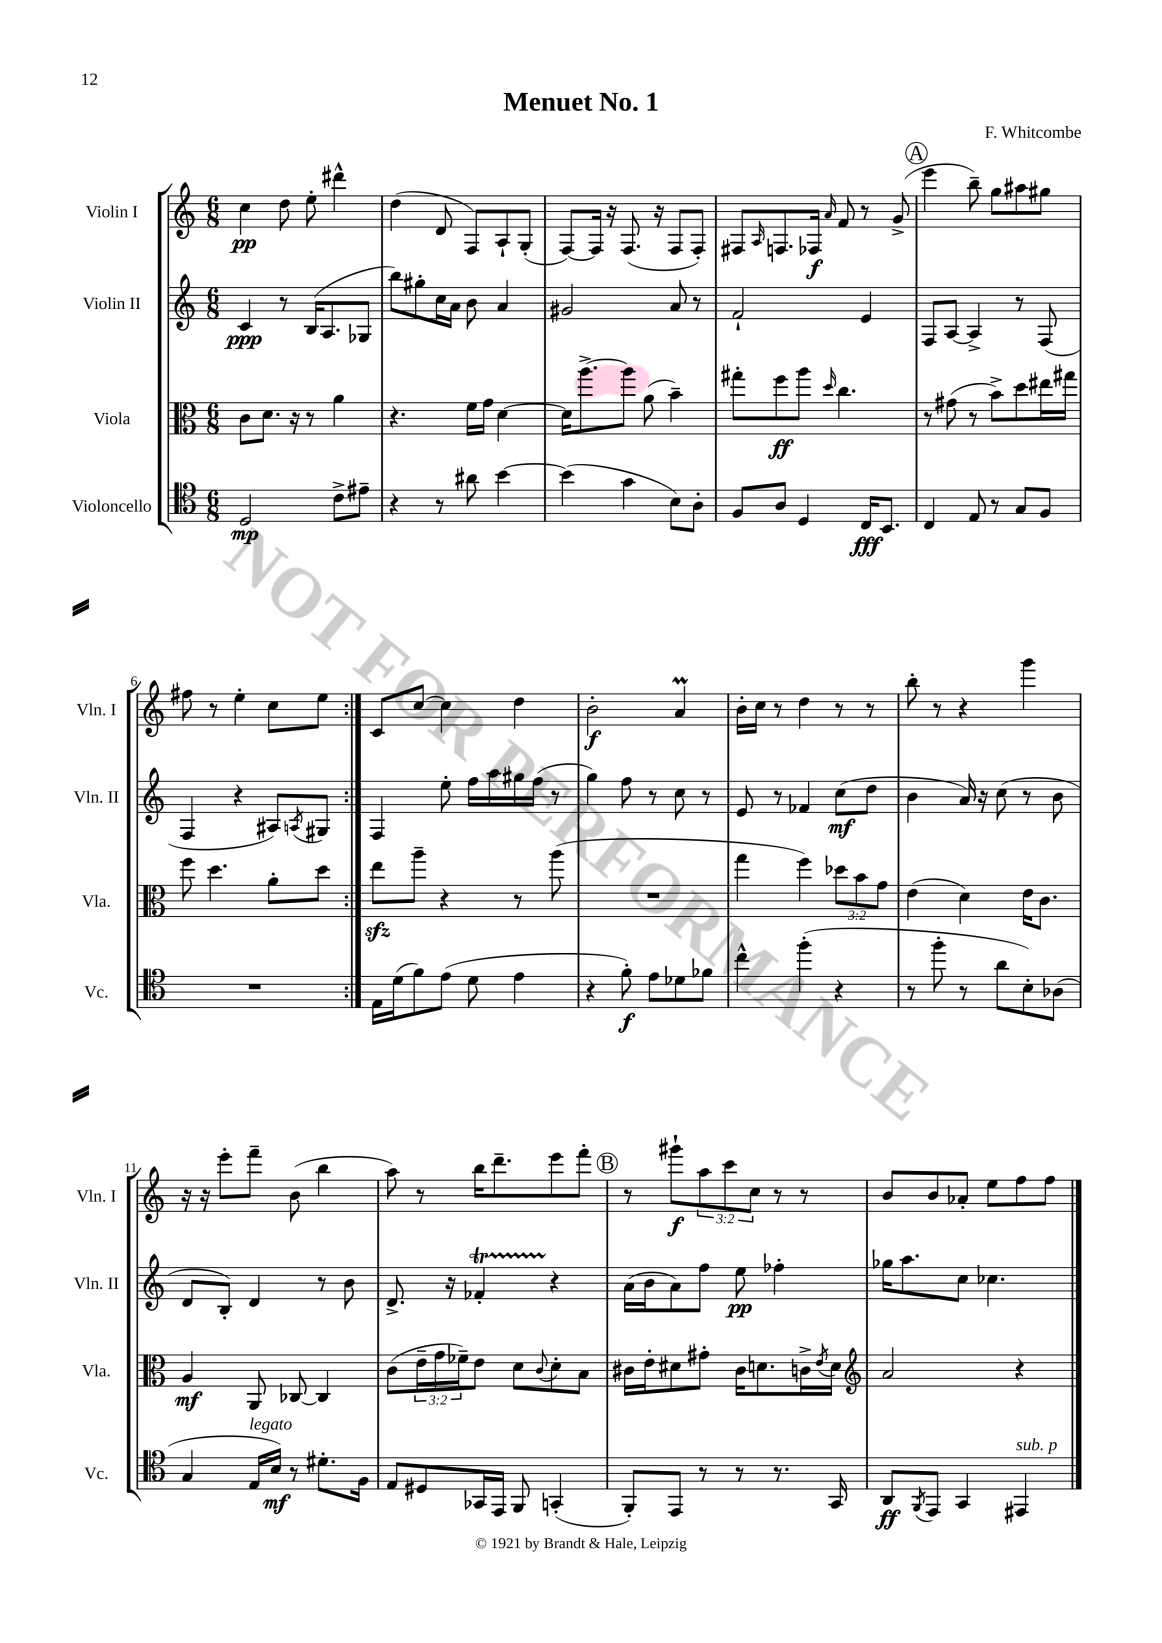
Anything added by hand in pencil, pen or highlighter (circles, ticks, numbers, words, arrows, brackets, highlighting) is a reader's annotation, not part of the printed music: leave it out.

**kern	**kern	**kern	**kern
*staff4	*staff3	*staff2	*staff1
*clefC4	*clefC3	*clefG2	*clefG2
*k[]	*k[]	*k[]	*k[]
*M6/8	*M6/8	*M6/8	*M6/8
2D	8c	4c	4cc
.	8.d	.	.
.	.	8r	8dd
.	16r	.	.
.	8r	(16B	8ee'
.	.	8.A	.
8c^	4a	.	4ddd#^^
8e#~	.	8G-	.
=	=	=	=
4r	4.r	8bb)	(4dd
.	.	8gg#'	.
8r	.	16cc	8d
.	.	16a	.
8a#	16f	8b	8F)
.	16g	.	.
[4b	[4d	4a	8A`
.	.	.	(8G'
=	=	=	=
(4b]	16d]	2g#	[8F)
.	[8.aa^	.	.
.	.	.	16F]
.	.	.	16r
4g	8aa]	.	(8.F
.	(8a	.	.
.	.	.	16r
8B)	4b~)	8a	8F
8A'	.	8r	8F')
=	=	=	=
8F	8gg#'	2f`	8F#
.	.	.	16qqA
8A	8ff	.	8.F
4D	8aa	.	.
.	.	.	16F-
.	16qqdd	.	16qqa
.	4.cc	.	8f
16C	.	4e	8r
8.BB	.	.	.
.	.	.	(8g^
=	=	=	=
4C	8r	8F	4eee
.	(8g#	[8A	.
8E	8r	4A^]	8bb~)
8r	8b^)	.	8gg
8G	8dd	8r	8aa#
8F	16ee#	(8F	8gg#
.	16gg#	.	.
=	=	=	=
2.r	8ff	4F	8ff#
.	4.dd	.	8r
.	.	4r	4ee'
.	8a'	8A#)	8cc
.	.	8qA	.
.	8dd	8G#	8ee
=:|!	=:|!	=:|!	=:|!
16E	8ee	4F	8c
(16d	.	.	.
8f)	8aa~	.	[8cc
(8e	4r	8ee'	4cc]
8d	.	16ff	.
.	.	16aa	.
4e	8r	16gg#	4dd
.	.	(16ff	.
.	(8aa	8r	.
=	=	=	=
4r	2.r	4gg)	2b'
8f')	.	8ff	.
8e	.	8r	.
8d-	.	8cc	4a
8f-	.	8r	.
=	=	=	=
4cc^^	4gg	8e	16b'
.	.	.	16cc
.	.	8r	8r
(4ff'	4ff)	4f-	4dd
4r	12dd-	(8cc	8r
.	12b	.	.
.	.	8dd	8r
.	12g	.	.
=	=	=	=
8r	(4e	4b	8bb'
8ff'	.	.	8r
8r	4d)	16a)	4r
.	.	16r	.
8a	.	(8cc	.
8B')	16e	8r	4ggg
.	8.c	.	.
(8A-	.	8b	.
=	=	=	=
4G	4A	8d	16r
.	.	.	16r
.	.	8B')	8eee'
16E	8AA	4d	8fff~
16B)	.	.	.
8r	[8C-	.	(8b
8.d#'	4C-]	8r	4bb
.	.	8b	.
16F	.	.	.
=	=	=	=
8E	(8c	8.d^	8aa)
8D#	24e~	.	8r
.	24g	.	.
.	.	16r	.
.	24f-~)	.	.
16GG-	8e	4f-'	16bb
16EE	.	.	8.ddd~
8FF	8d	.	.
.	8qqc	.	.
(4GG'	8d'	4r	8eee
.	8B	.	8fff'
=	=	=	=
8FF')	16c#	(16a	8r
.	16e'	16b	.
8EE	8d#	8a)	8ggg#`
8r	8g#'	8ff	12aa
.	.	.	12ccc
8r	16c#	8ee	.
.	.	.	12cc
.	8.d	.	.
8.r	.	4ff-'	8r
.	16c^	.	8r
.	8qe	.	.
16GG	16d	.	.
=	=	=	=
*	*clefG2	*	*
8AA	2a	16gg-	8b
.	.	8.aa	.
8qFF	.	.	.
8EE	.	.	8b
4GG	.	8cc	8a-'
.	.	4.cc-	8ee
4EE#	4r	.	8ff
.	.	.	8ff
==	==	==	==
*-	*-	*-	*-
